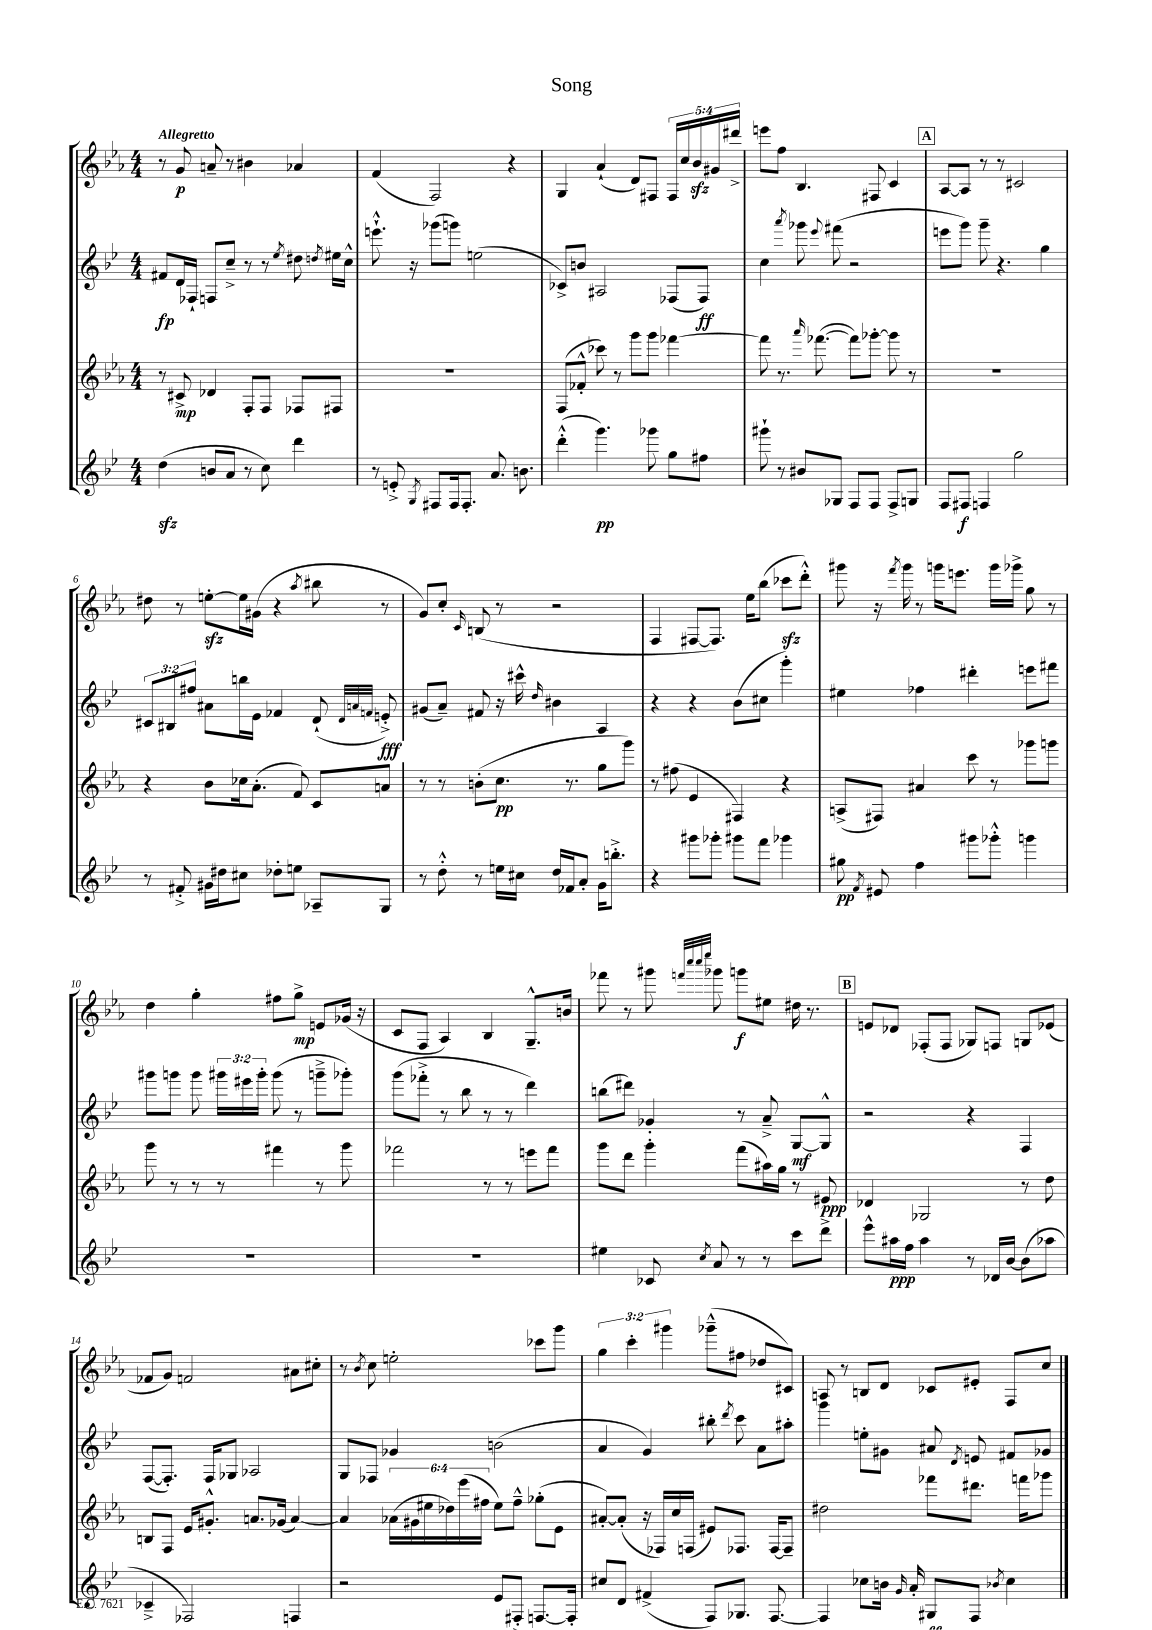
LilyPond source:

\header { title = "Song" }
<<
\new StaffGroup <<
\new Staff = "s0" {
    \clef treble \key ees \major \numericTimeSignature \time 4/4 \override Staff.TupletNumber.text = #tuplet-number::calc-fraction-text \tempo "Allegretto"
    \autoBeamOff r8 g'8\p a'8-- r8 bis'4 aes'4 |
    f'4( f2) r4 |
    g4 aes'4-!( d'8[) fis8] \tuplet 5/4 { fis16[ c''16 bes'16\sfz gis'16 dis'''16]-> } |
    e'''8[ f''8] bes4. fis8 c'4 |
    \mark \markup { \box "A" } aes8[~ aes8] r8 r8 cis'2 |
    dis''8 r8 e''8[~-.\sfz e''16 gis'16]( r4 \acciaccatura { aes''8 } bis''8 r8 |
    g'8[) c''8]-. \grace { c'16 } b8( r8 r2 |
    f4 fis8[~ fis8.]) ees''16[ bes''8]( ces'''8[\sfz d'''8]-.-^) |
    gis'''8 r16 \acciaccatura { f'''8 } gis'''16 r8 g'''16[ e'''8.] g'''16[ ges'''16]-> g''8 r8 |
    d''4 g''4-. fis''8[ g''8]->\mp e'8[ ges'16]( r16 |
    c'8[ f8] aes4) bes4 g8.[---^ b'16] |
    fes'''8 r8 gis'''8 \grace { f'''32[ c''''32 c''''32 ees''''32] } ges'''8 g'''8[\f eis''8] dis''16 r8. |
    \mark \markup { \box "B" } e'8[ des'8] fes8[-.( fes8] ges8[) f8] g8[ ees'8]( |
    fes'8[ g'8]) f'2 ais'8[ cis''8]-. |
    r8 \acciaccatura { bes'8 } c''8 e''2-. ces'''8[ g'''8] |
    \tuplet 3/2 { g''4 c'''4-. gis'''4 } ges'''8[---^( fis''8] des''8[ cis'8]) |
    a8 r8 b8[ d'8] ces'8[ eis'8]-. f8[ c''8] \bar "|." |
}
\new Staff = "s1" {
    \clef treble \key bes \major \numericTimeSignature \time 4/4 \override Staff.TupletNumber.text = #tuplet-number::calc-fraction-text
    \autoBeamOff fis'8[\fp d'16 fes16]-! f8[ c''8]---> r8 r8 \acciaccatura { ees''8 } dis''8 \acciaccatura { d''8 } eis''16[ c''16]-^ |
    e'''8.-!-^ r16 ges'''8[( g'''8]) e''2( |
    ces'8[->) b'8] ais2 fes8[( fes8]\ff) |
    c''4 \acciaccatura { a'''8 } ges'''8 \appoggiatura { ees'''8 } fis'''8( r2 |
    \mark \markup { \box "A" } e'''8[ g'''8]) g'''8-- r4. g''4 |
    \tuplet 3/2 { cis'8[ bis8 fis''8] } ais'8[ b''16 ees'16] fes'4 d'8-!( \grace { d'32[ a'32 f'32] } e'8-.->\fff) |
    gis'8[( a'8]--) fis'8 r16 cis'''16-^ \grace { d''16 } bis'4 a4 |
    r4 r4 bes'8[( cis''8] g'''4-.) |
    eis''4 fes''4 dis'''4-. e'''8[ fis'''8] |
    gis'''8[ g'''8] g'''8 \tuplet 3/2 { gis'''16[ eis'''16 gis'''16]-. } gis'''8( r8 g'''8[---> ges'''8]-.) |
    g'''8[( fes'''8]-.-> r8 bes''8 r8 r8 d'''4) |
    b''8[( dis'''8]) ges'4-. r8 a'8---> g8[~\mf g8]-^ |
    \mark \markup { \box "B" } r2 r4 f4 |
    f8[~( f8.]-.) f16[ ges8] aes2 |
    g8[ fes8] ges'4 b'2( |
    a'4 g'4) bis''8-. \acciaccatura { d'''8 } c'''8 a'8[ ais''8]-. |
    g'''4 e''8[-. gis'8] ais'8 \acciaccatura { d'8 } e'8 fis'8[ ges'8] \bar "|." |
}
\new Staff = "s2" {
    \clef treble \key ees \major \numericTimeSignature \time 4/4 \override Staff.TupletNumber.text = #tuplet-number::calc-fraction-text
    \autoBeamOff r8 cis'8->\mp des'4 f8[-. f8] fes8[ fis8] |
    R1 |
    f8[( fes'8]-.-^ ces'''8) r8 g'''8[ g'''8] fes'''4~ |
    fes'''8 r8. \grace { aes'''16 } fes'''8.~( fes'''8[) ges'''8]~-. ges'''8 r8 |
    \mark \markup { \box "A" } R1 |
    r4 bes'8[ ces''16 aes'8.]-.( f'8) c'8[ a'8] |
    r8 r8 b'8[-.( c''8.]\pp r8. g''8[ g'''8]) |
    r8 fis''8( ees'4 fis4) r4 |
    a8[->( fis8]) ais'4 c'''8 r8 ges'''8[ g'''8] |
    g'''8 r8 r8 r8 fis'''4 r8 g'''8 |
    fes'''2 r8 r8 e'''8[ fes'''8] |
    g'''8[ d'''8] g'''4-. f'''8[( ais''16) g''16] r8 eis'8\ppp |
    \mark \markup { \box "B" } des'4 ges2 r8 d''8 |
    b8[ f8] ees'16[ gis'8.]-.-^ a'8.[ ges'16]( a'4~) |
    a'4 \tuplet 6/4 { aes'16[( gis'16 eis''16 des''16) ees'''16( fis''16] } eis''8[) fis''8]---^ ges''8[-.( ees'8] |
    ais'8[~-.) ais'8]-.( r16 fes16[) c''16 f16]( eis'8[) fes8.] fes16[~ fes8]-- |
    dis''2 fes'''8[ dis'''8.] f'''16[ ges'''8] \bar "|." |
}
\new Staff = "s3" {
    \clef treble \key bes \major \numericTimeSignature \time 4/4
    \autoBeamOff d''4\sfz( b'8[ a'8] r8 c''8) d'''4 |
    r8 e'8-.-> \acciaccatura { g8 } fis8[ fis16 fis8.]-. a'8. b'8. |
    d'''4-.-^( g'''4.\pp) ges'''8 g''8[ fis''8] |
    gis'''8-! r8 bis'8[ ges8] f8[ f8] f8[-> g8] |
    \mark \markup { \box "A" } f8[ fis8]\f f4 g''2 |
    r8 fis'8-.-> gis'16[ dis''16 cis''8] des''8[-. e''8] aes8[-- g8] |
    r8 d''8-.-^ r8 e''16[ cis''16] d''16[ fes'16 a'8]-. g'16[ b''8.]-.-> |
    r4 gis'''8[ ges'''8]-. gis'''8[ f'''8] ges'''4 |
    gis''8\pp \acciaccatura { f'8 } eis'8 f''4 gis'''8[ ges'''8]-.-^ g'''4 |
    R1 |
    R1 |
    eis''4 ces'8 \acciaccatura { c''8 } a'8 r8 r8 c'''8[ d'''8]-> |
    \mark \markup { \box "B" } ees'''8[-^ ais''16\ppp f''16] ais''4 r8 des'16[ bes'16]~ bes'8[( aes''8] |
    ces'4---> fes2) f4 |
    r2 ees'8[ fis8]-.-> f8.[~ f16]-. |
    cis''8[ d'8] fis'4->( f8[) ges8.] f8.~ |
    f4 ces''8[ b'16] \grace { g'16 } a'16-. gis8[\ff f8] \acciaccatura { bes'8 } ces''4 \bar "|." |
}
>>
>>
